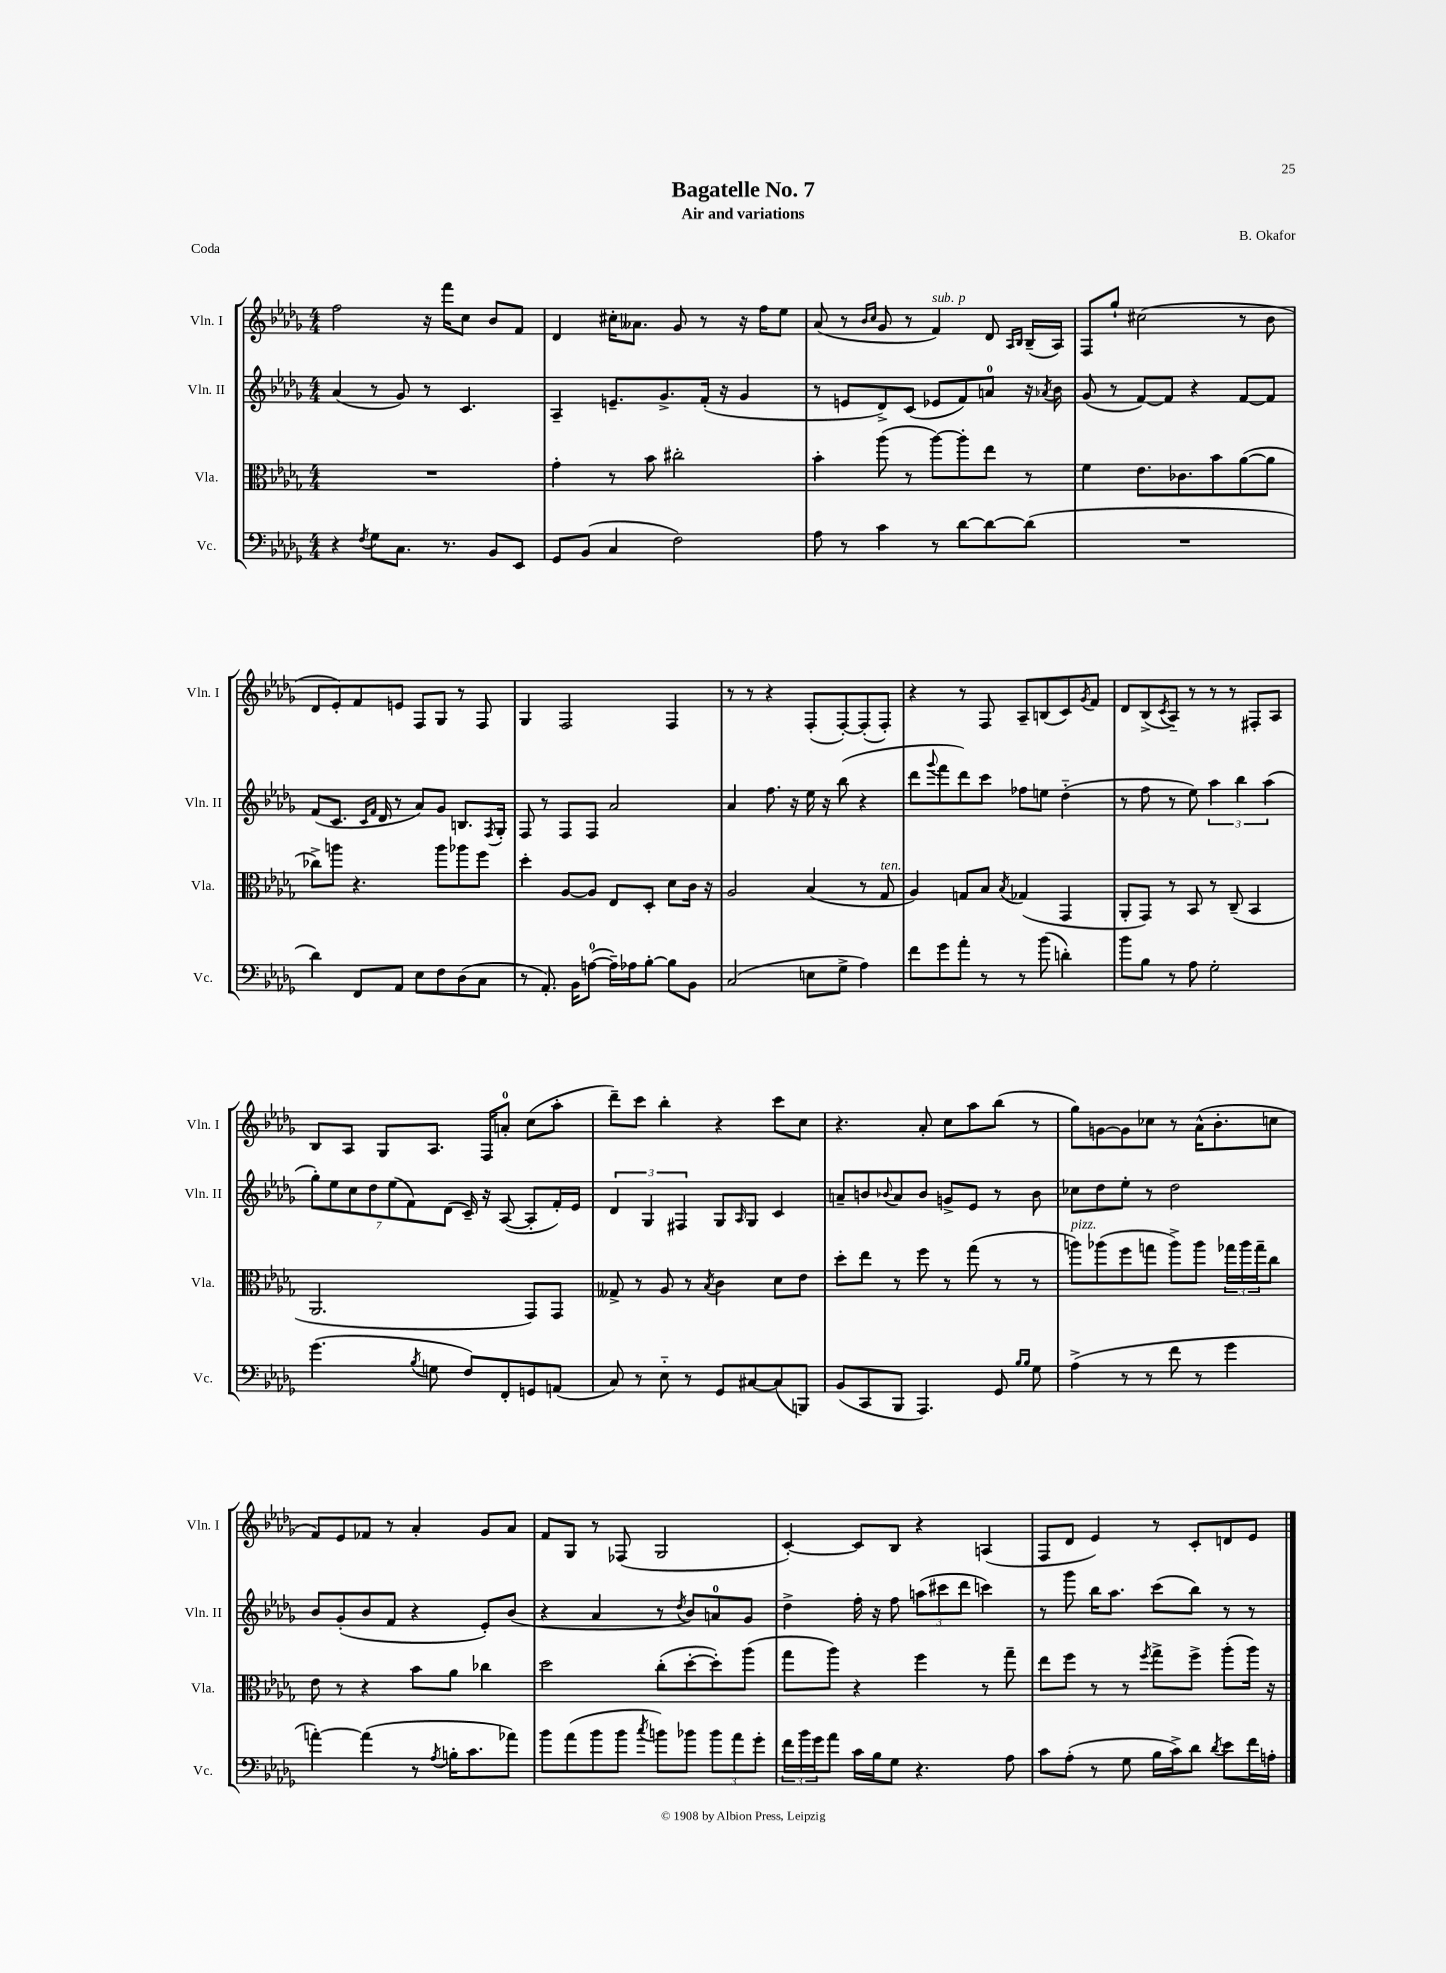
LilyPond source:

\header { title = "Bagatelle No. 7" composer = "B. Okafor" subtitle = "Air and variations" piece = "Coda" }
<<
\new StaffGroup <<
\new Staff = "s0" \with { instrumentName = "Vln. I" shortInstrumentName = "Vln. I" } {
    \clef treble \key des \major \numericTimeSignature \time 4/4
    f''2 r16 f'''16 c''8 bes'8 f'8 |
    des'4 cis''16-. aeses'8. ges'8 r8 r16 f''16 ees''8 |
    aes'8( r8 \grace { bes'16 c''16 } ges'8 r8 f'4^\markup { \italic "sub. p" }) des'8 \grace { aes16 bes16 } bes16--( aes16) |
    f8 ges''8-! cis''2( r8 bes'8 |
    des'8 ees'8-.) f'8 e'8 f8 ges8 r8 f8 |
    ges4 f2 f4 |
    r8 r8 r4 f8-.( f8~-.) f8-.( f8-.) |
    r4 r8 f8 aes8-- b8( c'8) \acciaccatura { ges'8 } f'8 |
    des'8 bes8->( \acciaccatura { c'8 } aes8-_) r8 r8 r8 fis8-. aes8 |
    bes8 aes8 ges8 aes8. f16 a'8-0-. c''8( aes''8-. |
    des'''8--) c'''8 bes''4-. r4 c'''8 c''8 |
    r4. aes'8-. c''8 aes''8 bes''8( r8 |
    ges''8) g'8~ g'8 ces''8 r8 aes'16-^( bes'8.-. c''8 |
    f'8) ees'8 fes'8 r8 aes'4-. ges'8 aes'8 |
    f'8 ges8 r8 fes8( ges2 |
    c'4~-.) c'8 bes8 r4 a4( |
    f8 des'8 ees'4) r8 c'8-. d'8 ees'8 \bar "|." |
}
\new Staff = "s1" \with { instrumentName = "Vln. II" shortInstrumentName = "Vln. II" } {
    \clef treble \key des \major \numericTimeSignature \time 4/4
    aes'4( r8 ges'8) r8 c'4. |
    aes4-- e'8.-- ges'8.-> f'16-.( r16 ges'4 |
    r8 e'8 des'8->) c'8( ees'8 f'8) a'8-0 r16 \acciaccatura { aes'8 } bes'16 |
    ges'8( r8 f'8~) f'8 r4 f'8~ f'8 |
    f'8( c'8. \grace { c'16 f'16 } des'16 r8 aes'8) ges'8 b8. \acciaccatura { f8 } ges16-. |
    f8 r8 f8 f8 aes'2 |
    aes'4 f''8. r16 ees''16 r16 bes''8( r4 |
    des'''8 \appoggiatura { ges'''8 } f'''8 des'''8) c'''8 fes''8 e''8 des''4-_( |
    r8 f''8 r8 ees''8) \tuplet 3/2 { aes''4 bes''4 aes''4( } |
    \tuplet 7/4 { ges''8-.) ees''8 c''8 des''8 ees''8( f'8) des'8( } c'16--) r16 aes8~( aes8-. f'16-.) ees'16 |
    \tuplet 3/2 { des'4 ges4 fis4 } ges8 \grace { aes16 } ges8 c'4 |
    a'8-- b'8 \appoggiatura { bes'8 } a'8 bes'8 g'8-> ees'8 r8 bes'8 |
    ces''8 des''8 ees''8-. r8 des''2 |
    bes'8 ges'8-.( bes'8 f'8 r4 ees'8-.) bes'8( |
    r4 aes'4 r8 \acciaccatura { des''8 } bes'8) a'8-0 ges'8 |
    des''4-> f''16-. r16 f''8 \tuplet 3/2 { a''8( cis'''8 des'''8 } c'''4) |
    r8 ges'''8 bes''16 aes''8. c'''8( bes''8) r8 r8 \bar "|." |
}
\new Staff = "s2" \with { instrumentName = "Vla." shortInstrumentName = "Vla." } {
    \clef alto \key des \major \numericTimeSignature \time 4/4
    R1 |
    ges'4-. r8 bes'8 cis''2-. |
    bes'4-. aes''8( r8 aes''8~) aes''8-. ees''8 r8 |
    f'4 ees'8. ces'8. bes'8 aes'8~( aes'8 |
    ces''8->) a''8 r4. a''8 aes''8 f''8 |
    des''4-. aes8~ aes8 ees8 des8-. des'8 c'16 r16 |
    aes2 bes4( r8 ges8^\markup { \italic "ten." } |
    aes4) g8 bes8 \acciaccatura { bes8 } ges4( ges,4 |
    aes,8-. ges,8) r8 bes,8 r8 c8--( bes,4 |
    aes,2. ges,8) ges,8 |
    geses8-> r8 aes8 r8 \acciaccatura { bes8 } c'4 des'8 ees'8 |
    des''8-. ees''8 r8 f''8 r8 ges''8( r8 r8 |
    a''8^\markup { \italic "pizz." }) aes''8( f''8 g''8 aes''8->) aes''8 \tuplet 3/2 { ges''16 aes''16 ges''16-- } c''8 |
    ees'8 r8 r4 bes'8 aes'8 ces''4 |
    des''2 c''8-.( des''8~-. des''8-.) aes''8( |
    ges''8 aes''8) r4 f''4 r8 ges''8-- |
    ees''8 f''8 r8 r8 \acciaccatura { f''8 } ges''8-> f''8-> aes''8-.( aes''16) r16 \bar "|." |
}
\new Staff = "s3" \with { instrumentName = "Vc." shortInstrumentName = "Vc." } {
    \clef bass \key des \major \numericTimeSignature \time 4/4
    r4 \acciaccatura { f8 } ges8 c8. r8. bes,8 ees,8 |
    ges,8 bes,8( c4 f2) |
    aes8 r8 c'4 r8 des'8~ des'8~ des'8( |
    R1 |
    des'4) f,8 aes,8 ees8 f8 des8( c8 |
    r8 aes,8.-.) bes,16 a8-0~( a16--) aes16 bes8~-. bes8 bes,8 |
    c2( e8 ges8-> aes4) |
    f'8 ges'8 aes'8-. r8 r8 bes'8( d'4-.) |
    bes'8 bes8 r8 aes8 ges2-. |
    ges'4.( \acciaccatura { bes8 } g8 f8) f,8-. g,8 a,8( |
    c8) r8 ees8-_ r8 ges,8 cis8~ cis8( b,,8) |
    bes,8( c,8 bes,,8 aes,,4.) ges,8 \grace { bes16 bes16 } ges8 |
    aes4->( r8 r8 f'8 r8 ges'4 |
    a'4~-.) a'4( r8 \acciaccatura { aes8 } b16-. c'8. aes'8) |
    bes'8 aes'8( bes'8 bes'8 \acciaccatura { c''8 } b'8) bes'8 \tuplet 3/2 { bes'8 aes'8 ges'8-. } |
    \tuplet 3/2 { f'16 bes'16 ges'16 } aes'8 c'16 bes16 ges8 r4. aes8 |
    c'8 aes8-.( r8 ges8 bes16 c'16->) des'8 \acciaccatura { des'8 } ees'8 f'16 a16-. \bar "|." |
}
>>
>>
\layout { \context { \Score \remove "Bar_number_engraver" } }
